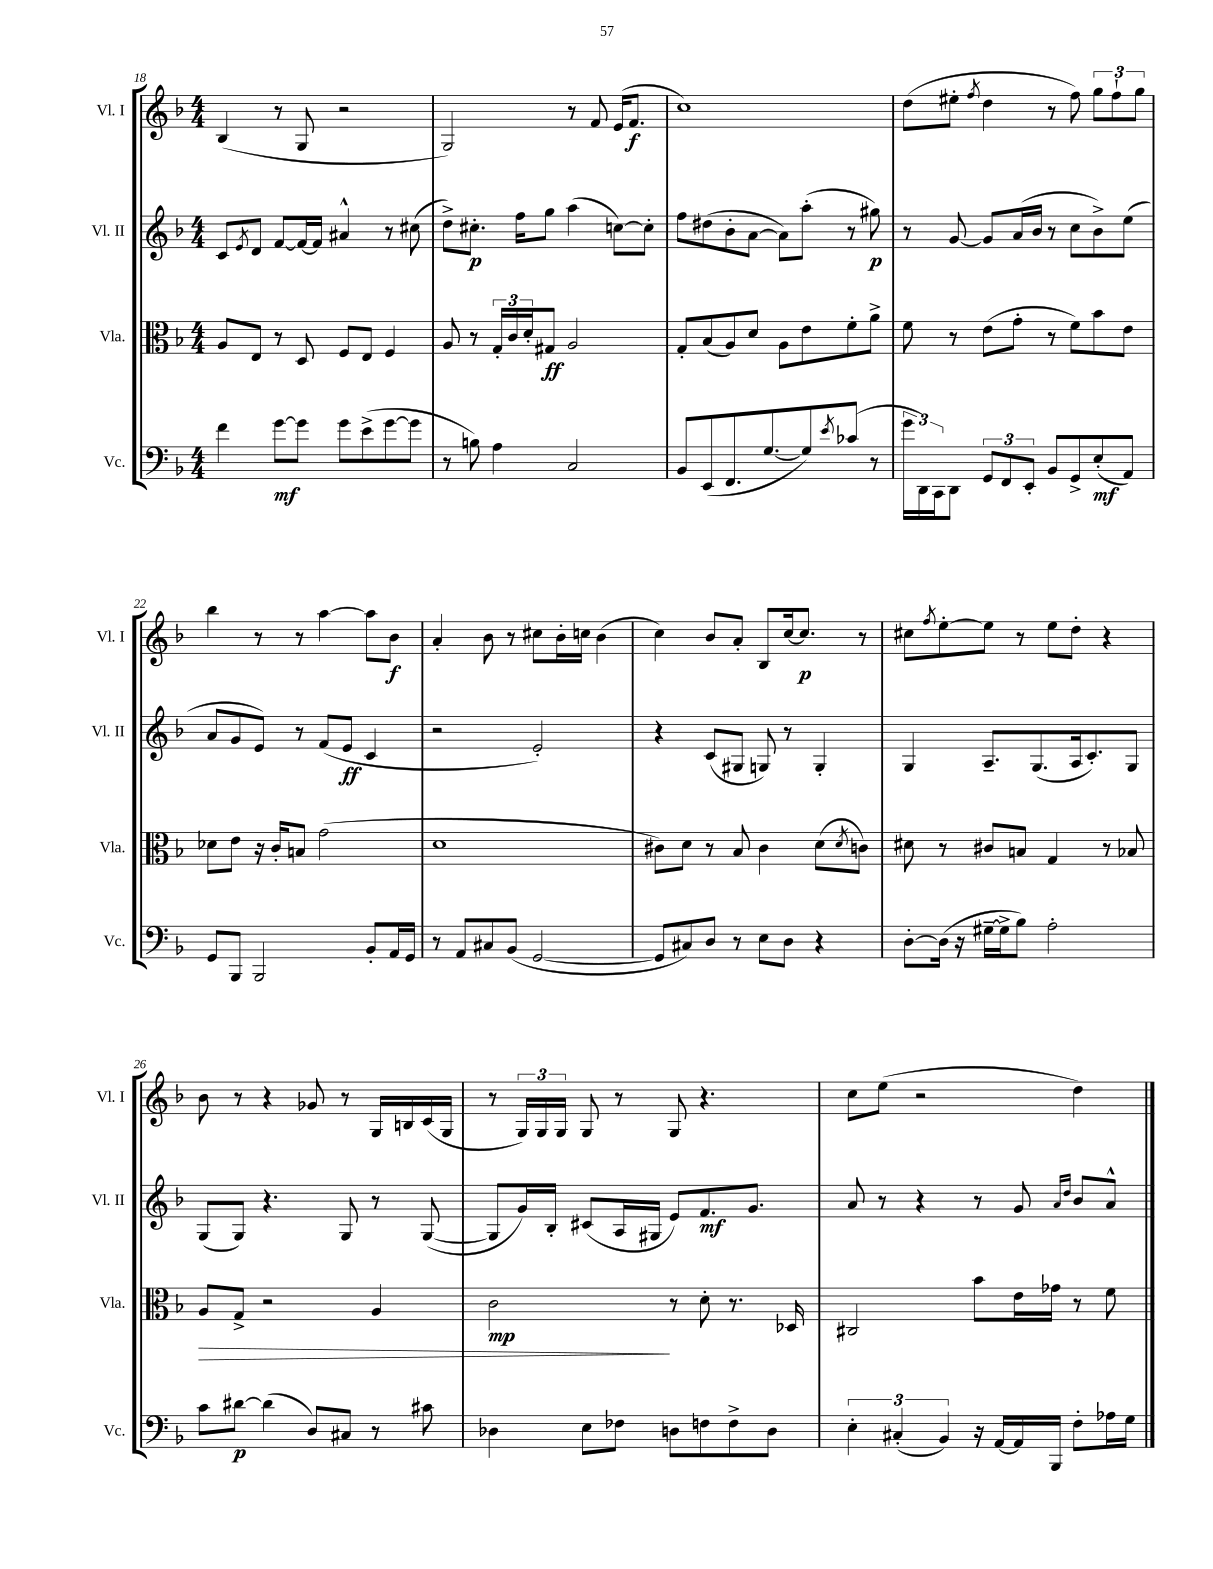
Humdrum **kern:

**kern	**kern	**kern	**kern
*staff4	*staff3	*staff2	*staff1
*clefF4	*clefC3	*clefG2	*clefG2
*k[b-]	*k[b-]	*k[b-]	*k[b-]
*M4/4	*M4/4	*M4/4	*M4/4
4f\	8A/L	8c/L	(4B-/
.	.	8qe/	.
.	8E/J	8d/J	.
[8g\L	8r	[8f/L	8r
8g\]J	8D/	16f/_L	8G/
.	.	16f/]JJ	.
8g\L	8F/L	4a#^^/	2r
(8e^\	8E/J	.	.
[8g\	4F/	8r	.
8g\]J	.	(8cc#\	.
=	=	=	=
8r	8A/	8dd^\L)	2G/)
8B\)	8r	8.cc#'\J	.
4A\	24G'/LL	.	.
.	24c/	.	.
.	.	16ff\LK	.
.	24d'/J	.	.
.	8G#/J	8gg\J	.
2C/	2A/	(4aa\	8r
.	.	.	8f/
.	.	[8cc\L)	(16e/LK
.	.	.	8.f/J
.	.	8cc'\]J	.
=	=	=	=
8BB-/L	8G'/L	8ff\L	1cc)
(8EE/	(8B-/	(8dd#\	.
8.FF/	8A/)	8b-'\	.
.	8d/J	[8a\J	.
[8.G/	.	.	.
.	8A\L	8a\]L)	.
8G/])	8e\	(8aa'\J	.
8qe/	.	.	.
(8c-/J	8f'\	8r	.
8r	8a^\J	8gg#\)	.
=	=	=	=
24g\LL	8f\	8r	(8dd\L
24DD\)	.	.	.
24CC\J	.	.	.
8DD\J	8r	[8g/	8ee#'\J
.	.	.	8qff/
12GG/L	(8e\L	8g/]L	4dd\
12FF/	.	.	.
.	8g'\J	(16a/L	.
12EE'/J	.	.	.
.	.	16b-/JJ	.
8BB-/L	8r	8r	8r
8GG^/	8f\L)	8cc\L	8ff\)
(8E'/	8b-\	8b-^\)	12gg\L
.	.	.	12ff`\
8AA/J)	8e\J	(8ee\J	.
.	.	.	12gg\J
=	=	=	=
8GG/L	8d-\L	8a/L	4bb-\
8BBB-/J	8e\J	8g/	.
2BBB-/	16r	8e/J)	8r
.	16c'/LK	.	.
.	8B/J	8r	8r
.	(2g\	(8f/L	[4aa\
.	.	8e/J	.
8BB-'/L	.	4c/	8aa\]L
16AA/L	.	.	8b-\J
16GG/JJ	.	.	.
=	=	=	=
8r	1d	2r	4a'/
8AA/L	.	.	.
8C#/	.	.	8b-\
(8BB-/J	.	.	8r
[2GG/	.	2e'/)	8cc#\L
.	.	.	16b-'\L
.	.	.	16cc\JJ
.	.	.	(4b-\
=	=	=	=
8GG/]L	8c#\L)	4r	4cc\)
8C#/)	8d\J	.	.
8D/J	8r	(8c/L	8b-/L
8r	8B-/	8G#/J	8a'/J
8E\L	4c#\	8G/)	8B-/L
8D\J	.	8r	[16cc/k
.	.	.	8.cc/]J
4r	(8d\L	4G'/	.
.	8qd/	.	.
.	8c\J)	.	8r
=	=	=	=
[8D'\L	8d#\	4G/	8cc#\L
.	.	.	8qff/
(16D\]Jk	8r	.	[8ee'\
16r	.	.	.
[16G#~\LL	8c#/L	8.A~/L	8ee\]J
16G#^\]J	.	.	.
8B-\J)	8B/J	.	8r
.	.	(8.G/	.
2A'\	4G/	.	8ee\L
.	.	16A/k	8dd'\J
.	.	8.c'/)	.
.	8r	.	4r
.	8B-/	8G/J	.
=	=	=	=
8c\L	8A/L	(8G/L	8b-\
[8d#\J	8G^/J	8G/J)	8r
(4d#\]	2r	4.r	4r
8D/L)	.	.	8g-/
8C#/J	.	8G/	8r
8r	4A/	8r	16G/LL
.	.	.	16B/
8c#\	.	([8G/	(16c/
.	.	.	16G/JJ
=	=	=	=
4D-\	2c\	8G/]L	8r
.	.	16g/L)	24G/LL)
.	.	.	24G/
.	.	16B-'/JJ	.
.	.	.	24G/JJ
8E\L	.	(8c#/L	8G/
8F-\J	.	16A/L	8r
.	.	16G#/JJ	.
8D\L	8r	8e/L)	8G/
8F\	8d'\	8.f/	4.r
8F^\	8.r	.	.
.	.	8.g/J	.
8D\J	.	.	.
.	16D-/	.	.
=	=	=	=
6E'\	2C#/	8a/	8cc\L
.	.	8r	(8ee\J
(6C#'/	.	.	.
.	.	4r	2r
6BB-/)	.	.	.
16r	8b-\L	8r	.
[16AA/LL	.	.	.
16AA/]	16e\L	8g/	.
16BBB-/JJ	16g-\JJ	.	.
.	.	16qqa/LL	.
.	.	16qqdd/JJ	.
8F'\L	8r	8b-/L	4dd\)
16A-\L	8f\	8a^^/J	.
16G\JJ	.	.	.
==	==	==	==
*-	*-	*-	*-
